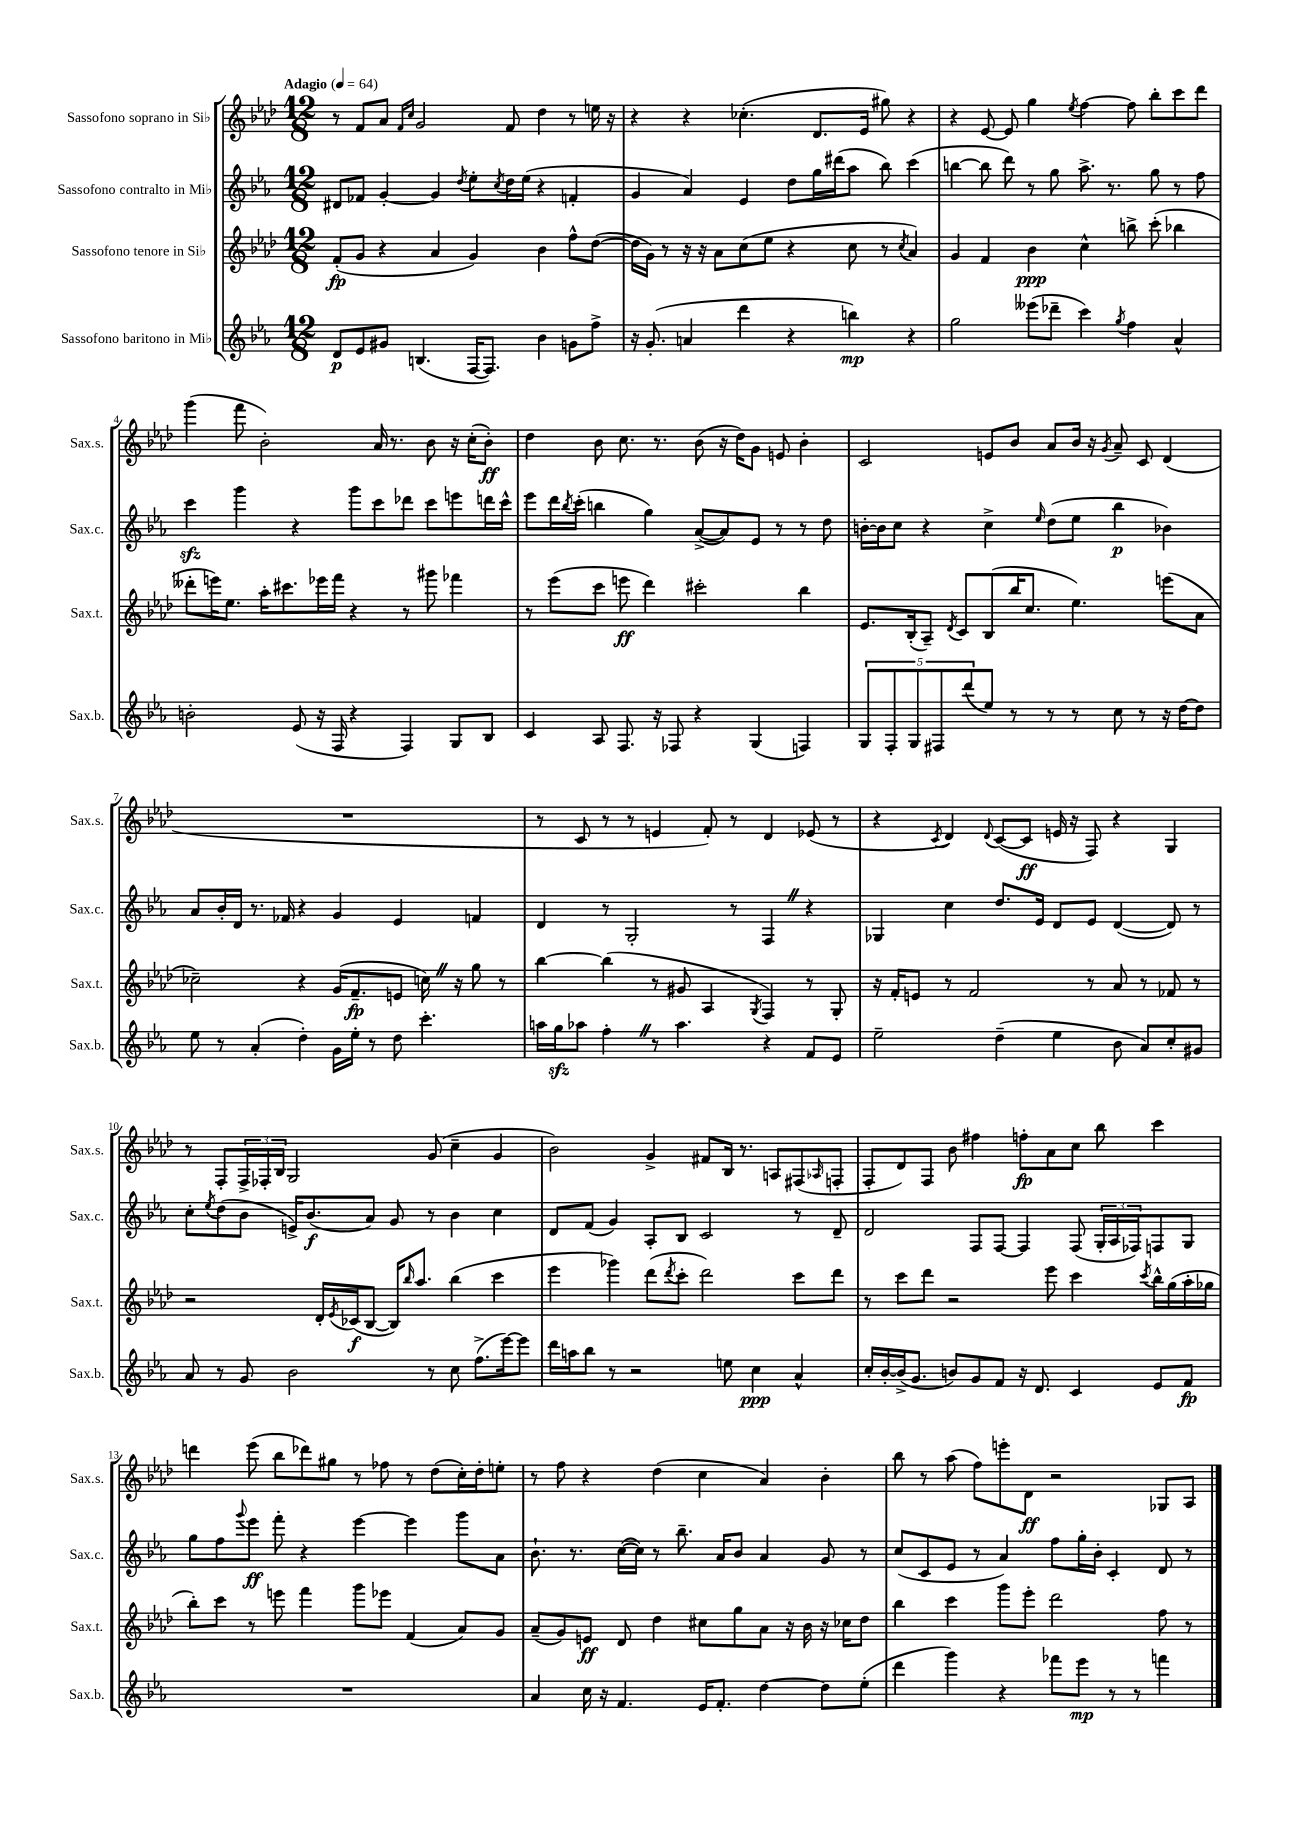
<<
\new StaffGroup <<
\new Staff = "s0" \with { instrumentName = "Sassofono soprano in Sib" shortInstrumentName = "Sax.s." } {
    \clef treble \key aes \major \numericTimeSignature \time 12/8 \tempo "Adagio" 4 = 64
    r8 f'8 aes'8 \grace { f'16 c''16 } g'2 f'8 des''4 r8 e''16 r16 |
    r4 r4 ces''4.-.( des'8. ees'16 gis''8) r4 |
    r4 ees'8~ ees'8 g''4 \acciaccatura { ees''8 } f''4~ f''8 bes''8-. c'''8 des'''8 |
    g'''4( f'''8 bes'2-.) aes'16 r8. bes'8 r16 c''16-.( bes'8-.\ff) |
    des''4 bes'8 c''8. r8. bes'8( r16 des''16) g'8 e'8 bes'4-. |
    c'2 e'8 bes'8 aes'8 bes'16 r16 \acciaccatura { g'8 } aes'8-- c'8 des'4( |
    R1. |
    r8 c'8 r8 r8 e'4 f'8-.) r8 des'4 ees'8( r8 |
    r4 \acciaccatura { c'8 } des'4) \appoggiatura { des'8 } c'8~( c'8\ff e'16 r16 f8) r4 g4 |
    r8 f8-. \tuplet 3/2 { f16-> fes16-. bes16 } g2 g'8( c''4-- g'4 |
    bes'2) g'4-> fis'8 bes16 r8. a8 fis8( \grace { aes16 } f8-. |
    f8-. des'8) f8 bes'8 fis''4 f''8-.\fp aes'8 c''8 bes''8 c'''4 |
    d'''4 ees'''8( bes''8 des'''8) gis''8 r8 fes''8 r8 des''8( c''16-.) des''16-. e''8-. |
    r8 f''8 r4 des''4( c''4 aes'4) bes'4-. |
    bes''8 r8 aes''8( f''8) e'''8-. des'8\ff r2 ges8 aes8 \bar "|." |
}
\new Staff = "s1" \with { instrumentName = "Sassofono contralto in Mib" shortInstrumentName = "Sax.c." } {
    \clef treble \key ees \major \numericTimeSignature \time 12/8
    dis'8 fes'8 g'4~-. g'4 \acciaccatura { d''8 } ees''8-. \acciaccatura { c''8 } d''16 ees''16( r4 f'4-. |
    g'4 aes'4) ees'4 d''8 g''16 dis'''16( aes''8 bes''8) c'''4( |
    b''4~ b''8 d'''8) r8 g''8 aes''8.-> r8. g''8 r8 f''8 |
    c'''4\sfz g'''4 r4 g'''8 c'''8 des'''8 c'''8 e'''8 d'''16 c'''16-^ |
    ees'''8 d'''16 \acciaccatura { bes''8 } c'''16-.( b''4 g''4) aes'8~->( aes'8) ees'8 r8 r8 d''8 |
    b'16~-. b'16 c''8 r4 c''4-> \grace { ees''16 } d''8( ees''8 bes''4\p bes'4) |
    aes'8 bes'16-. d'16 r8. fes'16 r4 g'4 ees'4 f'4 |
    d'4 r8 g2-. r8 f4 \once \override BreathingSign.text = \markup { \musicglyph "scripts.caesura.straight" } \breathe r4 |
    ges4 c''4 d''8. ees'16 d'8 ees'8 d'4~( d'8) r8 |
    c''8-. \acciaccatura { ees''8 } d''8( bes'8 e'16->) bes'8.\f( aes'8) g'8 r8 bes'4 c''4 |
    d'8 f'8( g'4) aes8-. bes8 c'2 r8 d'8-- |
    d'2 f8 f8~ f4 f8( \tuplet 3/2 { g16-. aes16 fes16) } f8 g8 |
    g''8 f''8 \appoggiatura { g'''8 } ees'''8\ff f'''8-. r4 ees'''4~ ees'''4 g'''8 aes'8 |
    bes'8.-! r8. c''16~( c''16) r8 bes''8.-- aes'16 bes'8 aes'4 g'8 r8 |
    c''8( c'8 ees'8 r8 aes'4) f''8 g''16-. bes'16-. c'4-. d'8 r8 \bar "|." |
}
\new Staff = "s2" \with { instrumentName = "Sassofono tenore in Sib" shortInstrumentName = "Sax.t." } {
    \clef treble \key aes \major \numericTimeSignature \time 12/8
    f'8-.\fp( g'8 r4 aes'4 g'4) bes'4 f''8-^ des''8~( |
    des''16 g'16) r8 r16 r16 aes'8 c''8( ees''8 r4 c''8 r8 \acciaccatura { c''8 } aes'4) |
    g'4 f'4 bes'4\ppp c''4-^ b''8-> c'''8-.( bes''4 |
    deses'''8-. e'''16) ees''8. aes''16-. cis'''8. ees'''16 f'''16 r4 r8 gis'''8 fes'''4 |
    r8 ees'''8( c'''8 e'''8\ff des'''4) cis'''2-. bes''4 |
    ees'8. bes16-.( aes8--) \acciaccatura { des'8 } c'8 bes8( bes''16 c''8. ees''4.) e'''8( aes'8 |
    ces''2--) r4 g'16( f'8.--\fp e'8 c''16) \once \override BreathingSign.text = \markup { \musicglyph "scripts.caesura.straight" } \breathe r16 g''8 r8 |
    bes''4~ bes''4( r8 gis'8 aes4 \acciaccatura { g8 } f4) r8 g8-. |
    r16 f'16-. e'8 r8 f'2 r8 aes'8 r8 fes'8 r8 |
    r2 des'16-. \acciaccatura { ees'8 } ces'16\f( bes8~ bes16) \grace { bes''16 } aes''8. bes''4( c'''4 |
    ees'''4 ges'''4) des'''8( \acciaccatura { des'''8 } c'''8-. des'''2) c'''8 des'''8 |
    r8 c'''8 des'''8 r2 ees'''8 c'''4 \acciaccatura { c'''8 } bes''16-^ g''16( aes''16-. ges''16 |
    bes''8-.) c'''8 r8 e'''8 f'''4 g'''8 ees'''8 f'4( aes'8) g'8 |
    aes'8--( g'8) e'8\ff des'8 des''4 cis''8 g''8 aes'8 r16 bes'16 r16 ces''16 des''8 |
    bes''4 c'''4 g'''8 ees'''8-. des'''2 f''8 r8 \bar "|." |
}
\new Staff = "s3" \with { instrumentName = "Sassofono baritono in Mib" shortInstrumentName = "Sax.b." } {
    \clef treble \key ees \major \numericTimeSignature \time 12/8
    d'8\p ees'8 gis'8 b4.( f16~ f8.) bes'4 g'8 f''8-> |
    r16 g'8.-.( a'4 d'''4 r4 b''4\mp) r4 |
    g''2 eeses'''8( des'''8-- c'''4) \acciaccatura { g''8 } f''4 aes'4-^ |
    b'2-. ees'8( r16 f16 r4 f4) g8 bes8 |
    c'4 aes8 f8. r16 fes8 r4 g4( f4) |
    \tuplet 5/4 { g8 f8-. g8 fis8 d'''8( } ees''8) r8 r8 r8 c''8 r8 r16 d''16~ d''8 |
    ees''8 r8 aes'4-.( d''4-.) g'16 ees''16-. r8 d''8 c'''4.-. |
    a''16 g''16\sfz aes''8 f''4-. \once \override BreathingSign.text = \markup { \musicglyph "scripts.caesura.straight" } \breathe r8 aes''4. r4 f'8 ees'8 |
    ees''2-- d''4--( ees''4 bes'8 aes'8) c''8-. gis'8 |
    aes'8 r8 g'8 bes'2 r8 c''8 f''8.->( ees'''16~) ees'''8 |
    d'''16 a''16 bes''8 r8 r2 e''8 c''4\ppp aes'4-^ |
    c''16-. bes'16~-. bes'16->( g'8. b'8) g'8 f'8 r16 d'8. c'4 ees'8 f'8\fp |
    R1. |
    aes'4 c''16 r16 f'4. ees'16 f'8.-. d''4~ d''8 ees''8-.( |
    d'''4 g'''4) r4 fes'''8 ees'''8\mp r8 r8 f'''4 \bar "|." |
}
>>
>>
